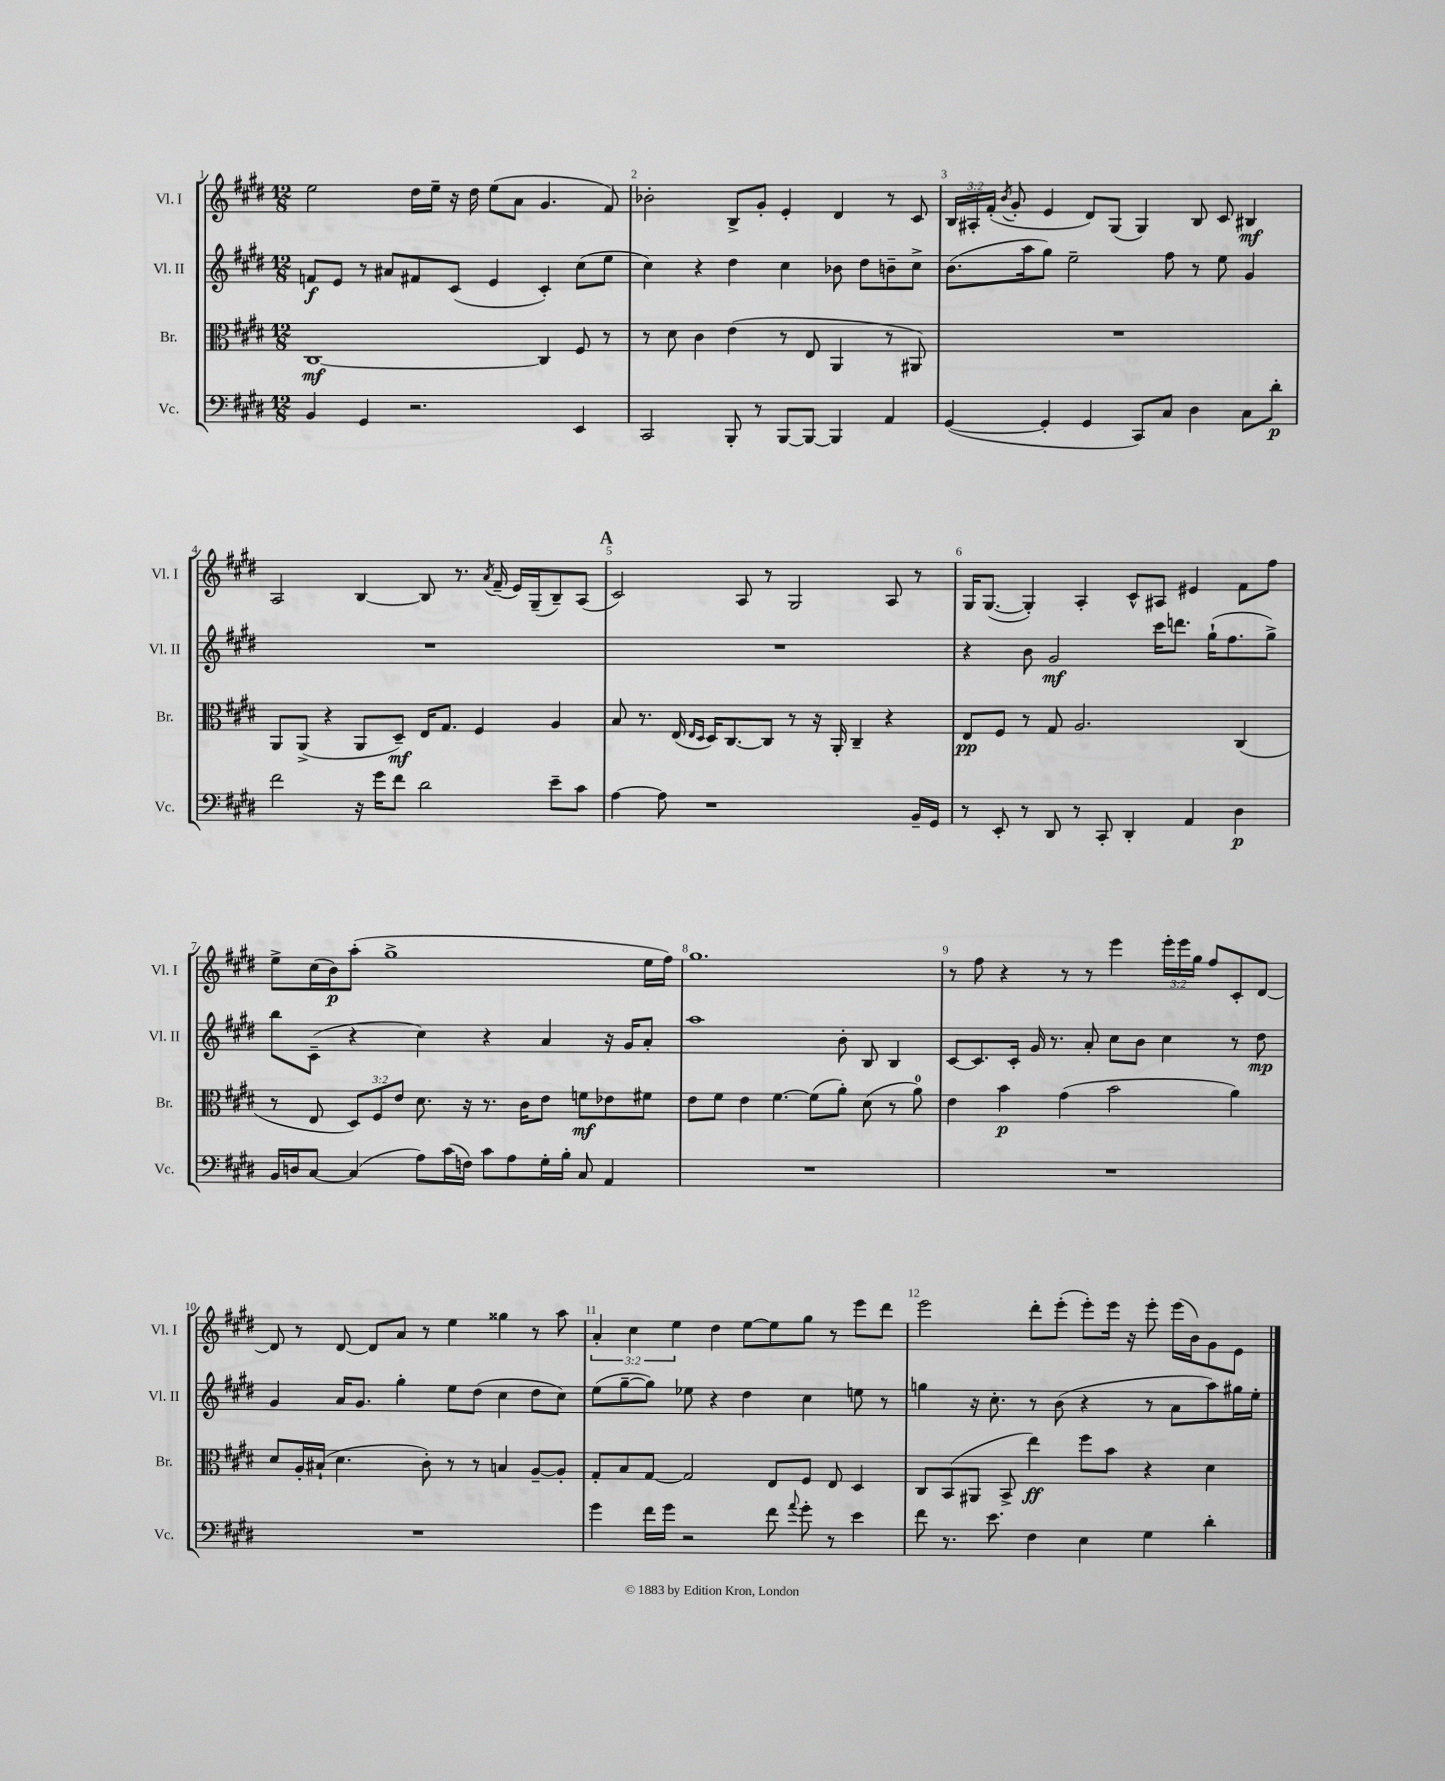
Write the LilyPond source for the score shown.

<<
\new StaffGroup <<
\new Staff = "s0" \with { instrumentName = "Vl. I" shortInstrumentName = "Vl. I" } {
    \clef treble \key e \major \numericTimeSignature \time 12/8 \override Staff.TupletNumber.text = #tuplet-number::calc-fraction-text
    \autoBeamOff e''2 dis''16[ e''16]-- r16 dis''16 e''8[( a'8] gis'4. fis'8) |
    bes'2-. b8[-> gis'8]-. e'4-. dis'4 r8 cis'8 |
    \tuplet 3/2 { b16[ ais16-. fis'16]-.( } \acciaccatura { b'8 } gis'8-. e'4 dis'8[) gis8]( gis4) b8 cis'8 bis4\mf |
    a2 b4~ b8 r8. \acciaccatura { a'8 } fis'16--( e'16[) gis16--( b8--) a8]( |
    \mark \markup { \bold "A" } cis'2) a8 r8 gis2 a8 r8 |
    gis16[ gis8.]~( gis4-.) a4-. cis'8[-^ ais8] eis'4 fis'8[ fis''8] |
    e''8[-> cis''16( b'16\p) a''8]-.( gis''1-> e''16[ fis''16]) |
    gis''1. |
    r8 fis''8 r4 r8 r8 e'''4 \tuplet 3/2 { e'''16[-. e'''16 gis''16] } fis''8[ cis'8-. dis'8]~ |
    dis'8 r8 dis'8~ dis'8[ a'8] r8 e''4 gisis''4 r8 a''8 |
    \tuplet 3/2 { a'4-. cis''4 e''4 } dis''4 e''8[~ e''8 gis''8] r8 e'''8[ dis'''8] |
    e'''2 dis'''8[-. e'''8]-.( e'''8[-.) e'''16] r16 e'''8-. e'''16[( b'16) gis'8 e'8] \bar "|." |
}
\new Staff = "s1" \with { instrumentName = "Vl. II" shortInstrumentName = "Vl. II" } {
    \clef treble \key e \major \numericTimeSignature \time 12/8
    \autoBeamOff f'8[\f e'8] r8 ais'8[ fis'8 cis'8]( e'4 cis'4-.) cis''8[( e''8] |
    cis''4) r4 dis''4 cis''4 bes'8 dis''8[ b'8-- cis''8]-> |
    b'8.[( a''16 gis''8]) e''2-- fis''8 r8 e''8 gis'4 |
    R1. |
    \mark \markup { \bold "A" } R1. |
    r4 b'8 gis'2\mf cis'''16[ d'''8.] gis''16[-!( fis''8. gis''8]->) |
    b''8[ cis'8]--( r4 cis''4) r4 a'4 r16 gis'16[ a'8]-. |
    a''1 b'8-. b8 b4 |
    cis'8[~ cis'8. cis'16]-. gis'16 r8. a'8-. cis''8[ b'8] cis''4 r8 dis''8\mp |
    gis'4 a'16[ gis'8.] gis''4-. e''8[ dis''8]( cis''4 dis''8[ cis''8]) |
    e''8[( gis''8~-- gis''8]) ees''8 r4 dis''4 cis''4 e''8 r8 |
    g''4 r16 cis''8.-. r8 b'8( r4 r8 a'8[ a''8) gis''16 e''16]-. \bar "|." |
}
\new Staff = "s2" \with { instrumentName = "Br." shortInstrumentName = "Br." } {
    \clef alto \key e \major \numericTimeSignature \time 12/8 \override Staff.TupletNumber.text = #tuplet-number::calc-fraction-text
    \autoBeamOff cis1~\mf cis4 fis8 r8 |
    r8 dis'8 cis'4 e'4( r8 e8 a,4 r8 ais,8) |
    R1. |
    a,8[ a,8]->( r4 a,8[ dis8]--\mf) e16[ gis8.] fis4 a4 |
    \mark \markup { \bold "A" } b8 r8. e16( \grace { e16[ dis16] } dis16[) cis8.~ cis8] r8 r16 a,16-. cis4-- r4 |
    e8[\pp fis8] r8 gis8 a2. cis4( |
    r8 e8 \tuplet 3/2 { dis8[) fis8 e'8] } dis'8. r16 r8. cis'16[ e'8] f'8[\mf ees'8 fis'8] |
    e'8[ fis'8] e'4 fis'4.~ fis'8[( a'8]-.) dis'8( r8 a'8-0) |
    e'4 b'4\p gis'4( b'2 a'4) |
    dis'8[ a16-. bis16]-!( dis'4. cis'8-.) r8 r8 b4 a8[~-- a8]-. |
    gis8[-. b8 gis8]~ gis2 e8[ fis8] e8 dis4 |
    cis8[ b,8( ais,8] b,8-> e''4\ff) fis''8[ b'8] r4 dis'4 \bar "|." |
}
\new Staff = "s3" \with { instrumentName = "Vc." shortInstrumentName = "Vc." } {
    \clef bass \key e \major \numericTimeSignature \time 12/8
    \autoBeamOff b,4 gis,4 r2. e,4 |
    cis,2 b,,8-. r8 b,,8[~ b,,8]~ b,,4 a,4 |
    gis,4~( gis,4-. gis,4 cis,8[) cis8] dis4 cis8[ dis'8]-.\p |
    fis'2 r16 gis'16[ fis'8] dis'2 e'8[-- cis'8] |
    \mark \markup { \bold "A" } a4~ a8 r1 b,16[-- gis,16] |
    r8 e,8-. r8 dis,8 r8 cis,8-. dis,4-. a,4 dis4\p |
    b,16[ d16 cis8]~ cis4( a8[) cis'16( f16]) cis'8[ a8 gis16-. b16]-. cis8 a,4 |
    R1. |
    R1. |
    R1. |
    gis'4 fis'16[ gis'16] r2 fis'8 \appoggiatura { a'8 } gis'8-. r8 e'4 |
    fis'8 r8. e'8. fis4 e4 gis4 dis'4-. \bar "|." |
}
>>
>>
\layout { \context { \Score \override BarNumber.break-visibility = ##(#f #t #t) barNumberVisibility = #all-bar-numbers-visible } }
